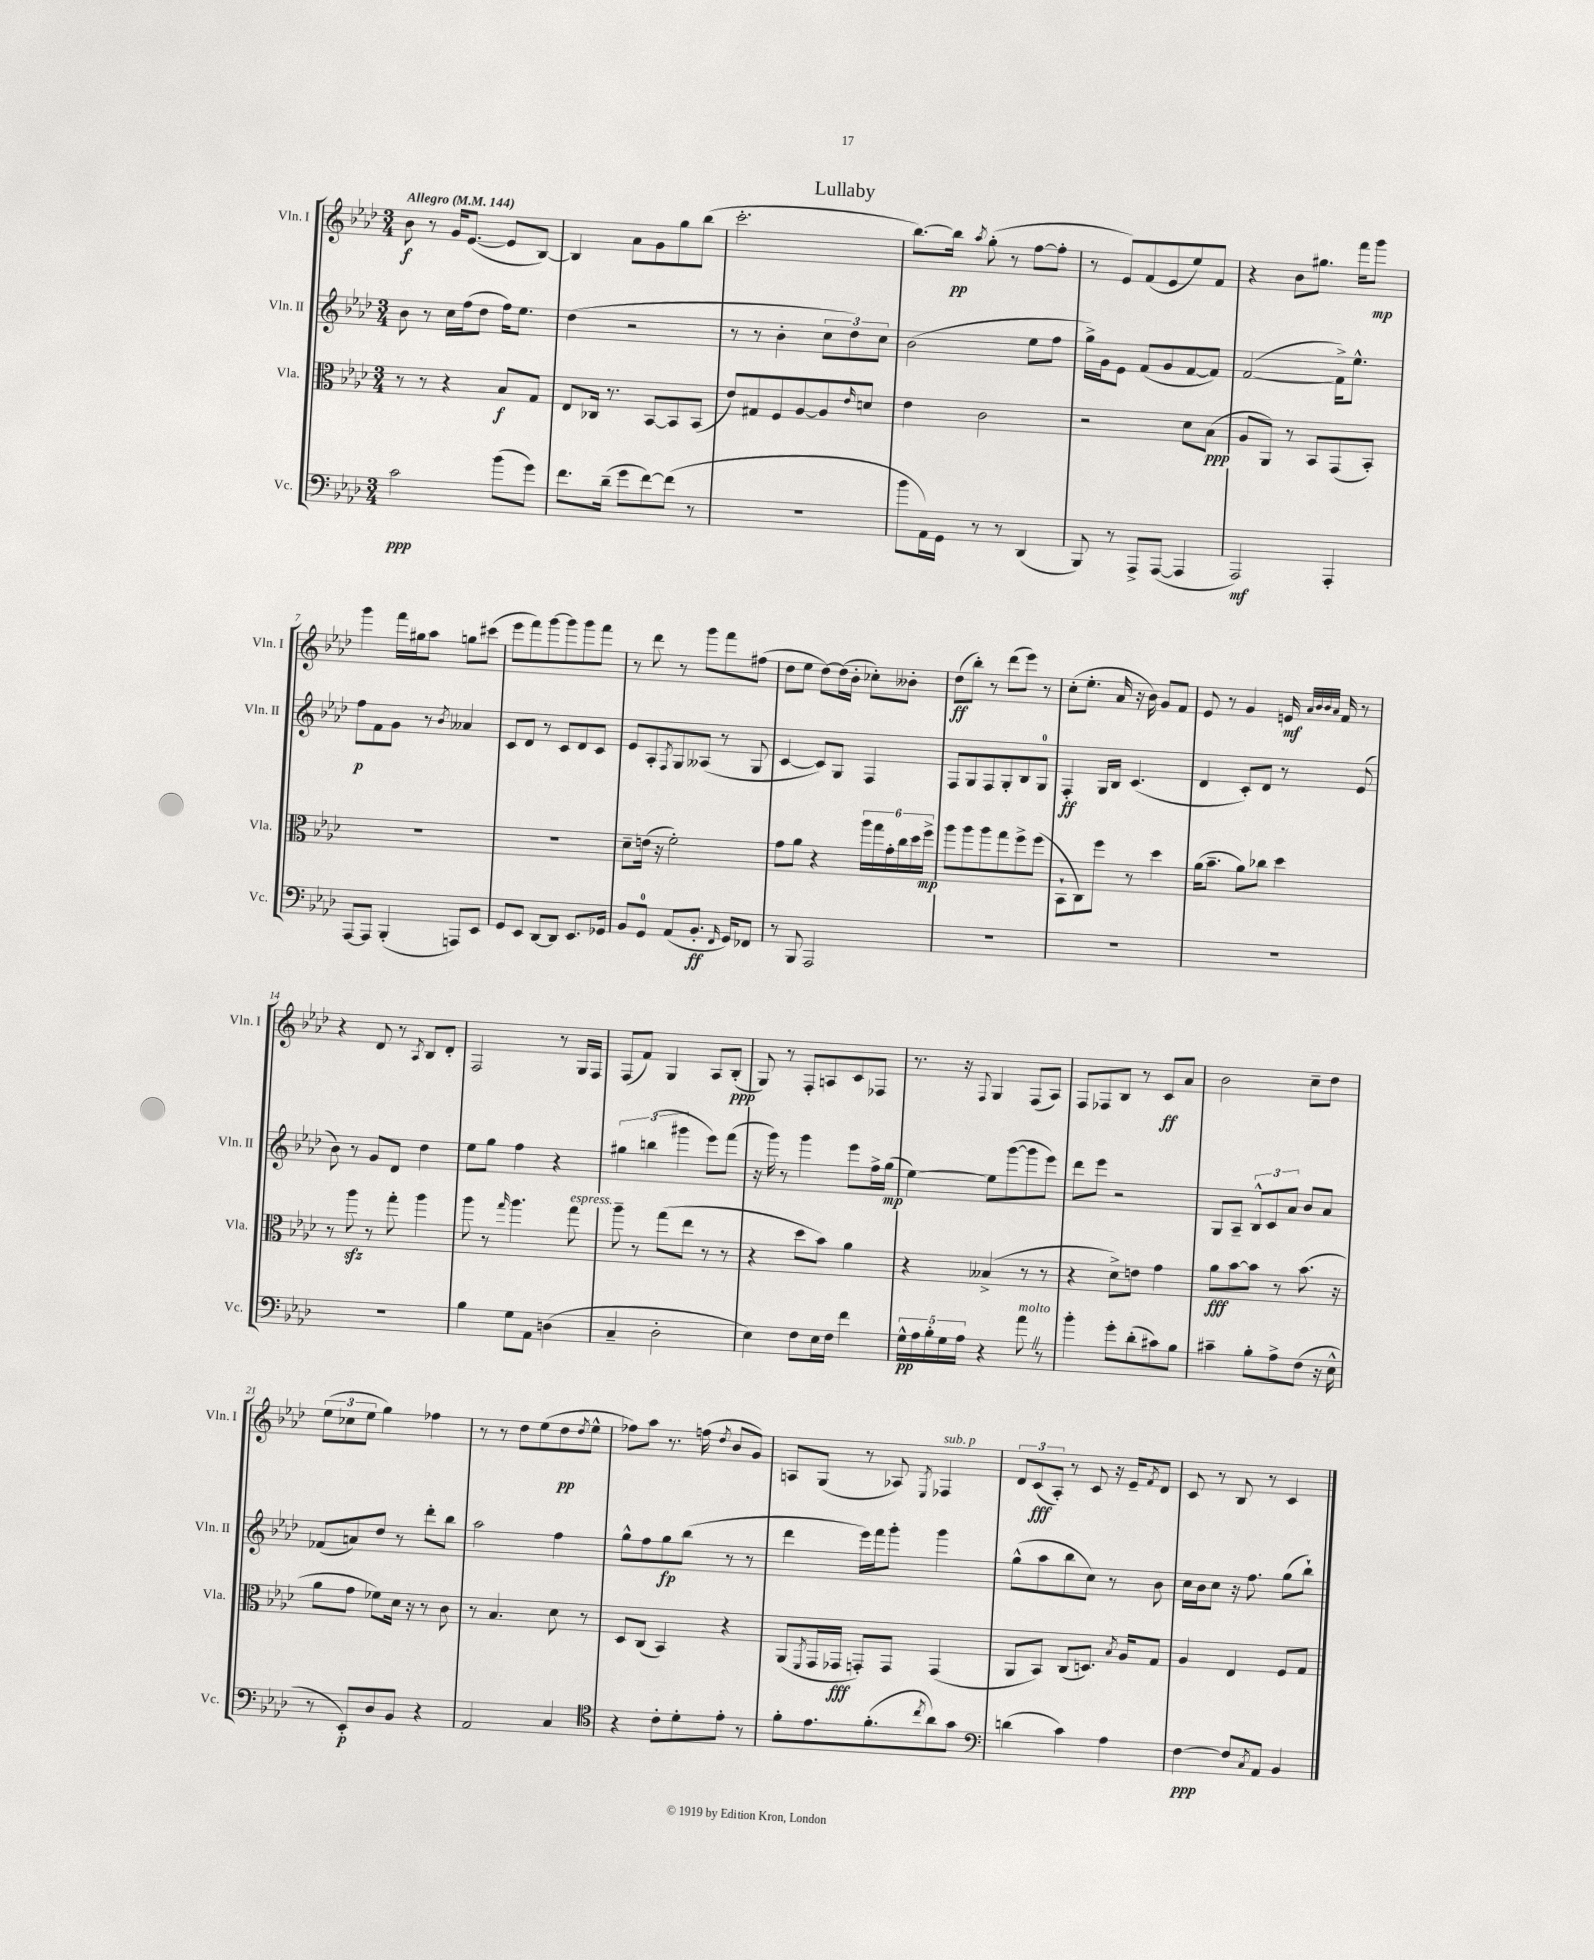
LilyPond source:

\header { title = "Lullaby" }
<<
\new StaffGroup <<
\new Staff = "s0" \with { instrumentName = "Vln. I" shortInstrumentName = "Vln. I" } {
    \clef treble \key aes \major \numericTimeSignature \time 3/4 \tempo "Allegro" 4 = 144
    bes'8\f r8 g'16 ees'8.~( ees'8 bes8~) |
    bes4 aes'8 g'8 g''8 bes''8( |
    c'''2.-. |
    bes''8.~) bes''16\pp \acciaccatura { aes''8 } g''8-.( r8 f''8~ f''8-. |
    r8 ees'8) f'8( ees'8 ees''8) f'8 |
    r4 bes'8 gis''8. f'''16 g'''8\mp |
    g'''4 f'''16 gis''16 aes''8 g''8 cis'''8( |
    ees'''8 f'''8) g'''8~ g'''8 g'''8 f'''8 |
    r8 des'''8 r8 g'''8 f'''8 fis''8( |
    des''8 ees''8 des''8~) des''16( bes'16-. ces''8-.) beses'8-. |
    des''8\ff( bes''8-.) r8 des'''8( ees'''8) r8 |
    c''8-.( ees''8.-. aes'16 r16 bes'16) g'8 f'8 |
    ees'8 r8 g'4 e'16\mf \grace { aes'32 bes'32 bes'32 aes'32 } f'16 r8 |
    r4 des'8 r8 \acciaccatura { aes8 } bes8 des'8-. |
    f2 r8 g16 f16 |
    f8( f'8) g4 aes8 bes8-.\ppp( |
    g8) r8 f8-. a8 c'8 fes8 |
    r8. r16 \appoggiatura { f8 } g4 f8( aes8) |
    f8 fes8 bes8 r8 c'8\ff aes'8 |
    bes'2 c''8-- des''8 |
    \tuplet 3/2 { ees''8( ces''8 ees''8 } g''4) fes''4 |
    r8 r8 des''8 ees''8( des''8\pp \acciaccatura { des''8 } ees''8-^ |
    fes''8) aes''8 r8. f''16( \acciaccatura { des''8 } bes'8 g'8) |
    a8 g8( r8 aes8) \acciaccatura { ees8 } fes4^\markup { \italic "sub. p" } |
    \tuplet 3/2 { des'8 c'8\fff( aes8-.) } r8 c'8 r16 ees'16-- \acciaccatura { f'8 } des'8 |
    c'8 r8 bes8 r8 c'4 \bar "|." |
}
\new Staff = "s1" \with { instrumentName = "Vln. II" shortInstrumentName = "Vln. II" } {
    \clef treble \key aes \major \numericTimeSignature \time 3/4
    bes'8 r8 c''16 f''16( des''8 f''16) ees''8. |
    des''4( r2 |
    r8 r8 bes'4-. \tuplet 3/2 { c''8 des''8) c''8 } |
    bes'2( ees''8 f''8 |
    g''16->) g'16 ees'8 f'8( g'8 f'8~ f'8) |
    f'2~( f'16->) ees''8.-^ |
    f''8\p f'8 g'8 r8 \acciaccatura { bes'8 } aeses'4 |
    c'8 des'8 r8 c'8 des'8 c'8 |
    ees'8 aes8-. \acciaccatura { f8 } g8 aeses8( r8 g8 |
    c'4~ c'8) g8 f4 |
    f8 g8 f8 g8-. bes8 g8-0 |
    f4-.\ff g16 bes16 c'4.( |
    des'4 c'8-.) des'8 r8 ees'8( |
    bes'8) r8 g'8 des'8 des''4 |
    ees''8 g''8 f''4 r4 |
    \tuplet 3/2 { gis''4 b''4( gis'''4 } ees'''8) f'''8( |
    r16 g'''16) r8 g'''4 ees'''8 f''16-> g''16\mp( |
    ees''4~) ees''8 g'''8~( g'''8 ees'''8) |
    des'''8 ees'''8 r2 |
    g8 aes8-- \tuplet 3/2 { bes8-^ c'8 aes'8 } bes'8 aes'8 |
    fes'8( a'8) des''8 r8 des'''8-. bes''8 |
    aes''2 f''4 |
    g''8-^ f''8 g''8\fp bes''8( r8 r8 |
    des'''4 ees'''16) f'''16 g'''8-. g'''4 |
    g''8-^( aes''8 bes''8 c''8) r8 bes'8 |
    c''16 bes'16 c''8 r16 f''8. g''8( bes''8-!) \bar "|." |
}
\new Staff = "s2" \with { instrumentName = "Vla." shortInstrumentName = "Vla." } {
    \clef alto \key aes \major \numericTimeSignature \time 3/4
    r8 r8 r4 bes8\f g8 |
    ees8 ces16 r8. bes,8~ bes,8 bes,8( |
    ees'8) gis8 f8 aes8~ aes8 \grace { ees'16 } d'8 |
    ees'4 c'2 |
    r2 des'8 bes8\ppp( |
    aes8 aes,8) r8 bes,8 g,8( bes,8-.) |
    R2. |
    R2. |
    des'8-- e'16( r16 f'2-.) |
    g'8 aes'8 r4 \tuplet 6/4 { aes''16 g''16 g'16-. c''16 des''16 f''16->\mp } |
    aes''8 aes''8 aes''8 g''8 f''8-> f''8( |
    bes,8-! c8) f''8 r8 des''4 |
    aes'16( bes'8.-- aes'8) ces''8 des''4 |
    r8 aes''8\sfz r8 g''8-. aes''4 |
    aes''8 r8 \grace { g''16 } aes''4. g''8^\markup { \italic "espress." } |
    aes''8-- r8 g''8( ees''8 r8 r8 |
    r4 des''8 bes'8) aes'4 |
    r4 beses4->( r8 r8 |
    r4 des'8->) e'8 g'4 |
    aes'8\fff bes'8~ bes'8 r8 bes'8.( r16 |
    aes'8 g'8 fes'8) des'16 r16 r8 c'8 |
    r8 bes4. des'8 r8 |
    des8 c8( bes,4) r4 |
    aes,8( \acciaccatura { f,8 } g,16 ges,16\fff g,8-.) g,8 g,4( |
    aes,8 bes,8) c8( d8.) \acciaccatura { bes8 } aes16 g8 |
    aes4 ees4 f8 g8 \bar "|." |
}
\new Staff = "s3" \with { instrumentName = "Vc." shortInstrumentName = "Vc." } {
    \clef bass \key aes \major \numericTimeSignature \time 3/4
    c'2\ppp bes'8( g'8) |
    f'8. des'16--( g'8 f'8~) f'8( r8 |
    R2. |
    bes'8 aes,16) g,16 r8 r8 des,4( |
    bes,,8) r8 aes,,8-> aes,,8~( aes,,4 |
    aes,,2\mf) aes,,4-. |
    aes,,8~ aes,,8 bes,,4-.( a,,8) ees,8 |
    g,8 ees,8 des,8~ des,8 ees,8. ges,16 |
    bes,8 g,8-0 aes,8( bes,8.-.\ff \grace { f,16 } g,16) fes,8 |
    r8 bes,,8 aes,,2 |
    R2. |
    R2. |
    R2. |
    R2. |
    bes4 g8 aes,8 d4( |
    c4-- des2-. |
    ees4) f8 ees16 f16 f'4 |
    \tuplet 5/4 { g16-^\pp aes16 bes16-. g16 aes16 } r4 aes'8^\markup { \italic "molto" } \once \override BreathingSign.text = \markup { \musicglyph "scripts.caesura.straight" } \breathe r8 |
    bes'4-. g'8-. des'8-.( cis'8) bes8 |
    cis'4-- bes8-. aes8-> f8( r16 ees16-^ |
    r8 ees,8-.\p) des8 bes,8 r4 |
    aes,2 c4 |
    \clef tenor r4 c'8-. des'8-. ees'8-. r8 |
    f'8-. ees'8. f'8.-.( \acciaccatura { c''8 } aes'8) g'8 |
    \clef bass d'4( c'4) aes4 |
    f4~\ppp f8 \acciaccatura { c8 } aes,8 bes,4 \bar "|." |
}
>>
>>
